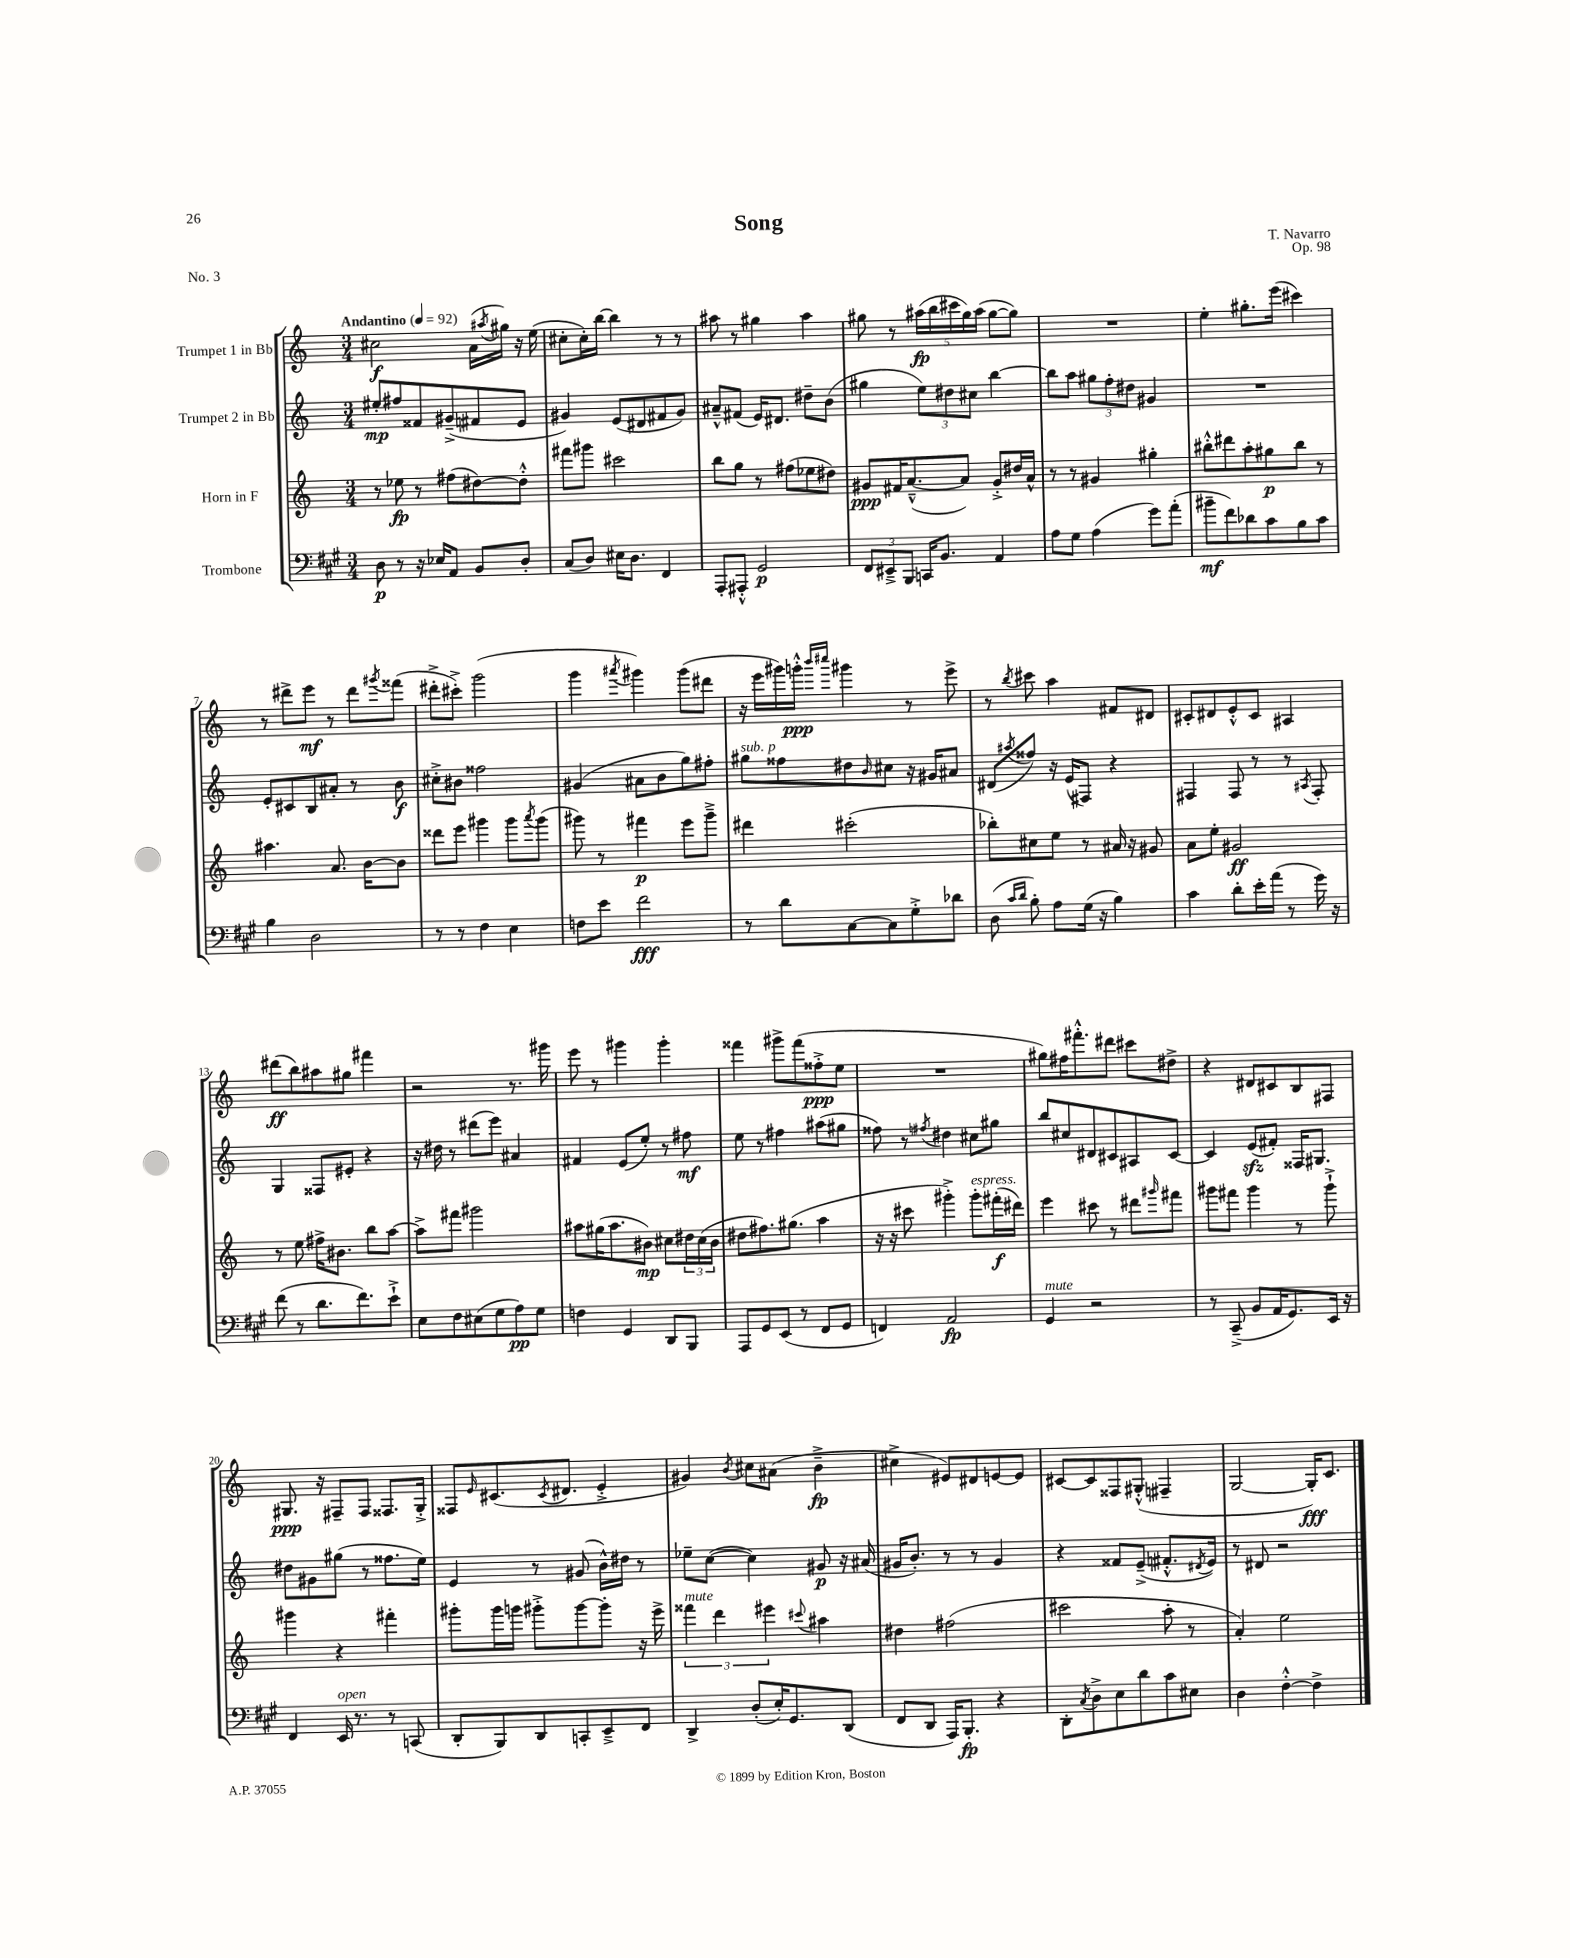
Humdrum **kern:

**kern	**kern	**kern	**kern
*staff4	*staff3	*staff2	*staff1
*clefF4	*clefG2	*clefG2	*clefG2
*k[f#c#g#]	*k[]	*k[]	*k[]
*M3/4	*M3/4	*M3/4	*M3/4
*MM92	*MM92	*MM92	*MM92
8D	8r	8ee#'	2cc#
8r	8ee-	8ff#	.
16r	8r	8f##	.
16E-	.	.	.
8AA	(8ff#	(8g#~^	.
8BB	[8dd#)	8f#	(16a
.	.	.	8qaa#
.	.	.	16gg#)
8D'	8dd#'^^]	8e	16r
.	.	.	(16ee
=	=	=	=
(8C#	8fff#	4g#)	8cc#'
8D)	8ggg#	.	16cc#')
.	.	.	[16bb
16E#	2ccc#	(8e	4bb]
8.D	.	.	.
.	.	8d#	.
4FF#	.	8f#	8r
.	.	8g#)	8r
=	=	=	=
8AAA'	8bb	8a#~^^	8aa#
8AAA#'^^	8gg	(8f#	8r
2GG#	8r	16e)	4gg#
.	.	8.d#	.
.	(8ff#	.	.
.	8ee-	8dd#~	4aa#
.	8dd#)	(8b	.
=	=	=	=
12FF#	8g#	4gg#	8gg#
12EE#~^	.	.	.
.	16f#	.	8r
12BBB	.	.	.
.	([8.a~^^	.	.
16CC	.	12ee)	(20aa#
.	.	.	20bb
8.BB	.	.	.
.	.	12dd#	.
.	.	.	20ccc#
.	8a])	.	.
.	.	.	20gg#)
.	.	12cc#	.
.	.	.	(20aa#
4AA	8g#'^	[4bb	[8gg#
.	16dd#	.	8gg#])
.	16a^^	.	.
=	=	=	=
8A	8r	8bb]	2.r
8G#	8r	8aa	.
(4A	4g#	12gg#	.
.	.	12ff'	.
.	.	12dd#	.
8g#)	4gg#'	4g#	.
(8a'	.	.	.
=	=	=	=
8b#~	8bb#'^^	2.r	4ee'
8f#)	8ddd#	.	.
8d-	8aa'	.	8.gg#'
8c#	8gg#	.	.
.	.	.	(16eee
8B	8bb#	.	4ccc#)
8c#	8r	.	.
=	=	=	=
4B	4.aa#	8e'	8r
.	.	8c#	8ddd#^
2D	.	8B	8eee
.	8.a	8a#'	8r
.	.	8r	8ddd#
.	[16b	.	.
.	.	.	8qggg#
.	8b]	8b	(8fff##
=	=	=	=
8r	8ddd##	8cc#'^	8ddd#'^
8r	8eee	8b#	8ccc#'^)
4F#	4ggg#	2ff##	(2ggg
4E	8ggg#	.	.
.	8qaaa	.	.
.	(8ggg#	.	.
=	=	=	=
8F	8ggg#)	(4g#	4ggg
8e	8r	.	.
.	.	.	8qaaa#
2f#	4fff#	8a#	4ggg#)
.	.	8b	.
.	8eee	8gg)	(8ggg#
.	8ggg#~^	8ff#'	8ddd#
=	=	=	=
8r	4ddd#	8gg#	16r
.	.	.	16eee
8d	.	8ff##	16ggg#)
.	.	.	16ggg'^^
.	.	.	16qqbbb
.	.	.	16qqcccc#
[8C#	(2ccc#'	8dd#	4ggg#
.	.	16qqb	.
8C#]	.	8cc#	.
8G#'^	.	16r	8r
.	.	16g#	.
8d-	.	8a#	8eee^
=	=	=	=
(8D	8bb-')	(8d#	8r
16qqc#	.	.	.
16qqd	.	8qaa#	8qbb
8B')	8cc#	8ff##)	8ccc#
8A	8ee	16r	4aa
.	.	(16e	.
(16G#	8r	8F#)	.
16r	.	.	.
4B)	16a#	4r	8f#
.	16r	.	.
.	8g#	.	8d#
=	=	=	=
4c#	8a	4F#	8c#'
.	8ee'	.	8d#
8d'	2g#	8F#	8e'^^
16e'	.	8r	8c#
(16a	.	.	.
8r	.	8r	4A#
.	.	8qA#	.
16g#)	.	8F#'	.
16r	.	.	.
=	=	=	=
(8f#	8r	4G	(8ddd#
8r	8ee	.	8bb)
8.d	16ff#^	8F##	8aa#
.	8.b#	.	.
.	.	8e#'	8gg#
8.f#)	.	.	.
.	8bb	4r	4fff#
8e`^	[8aa	.	.
=	=	=	=
8E	8aa^]	16r	2r
.	.	16dd#	.
8F#	8fff#	8r	.
(8E#	2ggg#	(8ddd#	.
8G#	.	8eee)	.
8A)	.	4a#	8.r
8G#	.	.	.
.	.	.	16ggg#
=	=	=	=
4F	8aa#	4f#	8eee
.	(16gg#	.	8r
.	8.aa#	.	.
4GG#	.	(8e	4ggg#
.	8b#)	8ee')	.
8DD	8cc#	8r	4ggg#'
8BBB	24dd#	8ff#	.
.	(24cc#	.	.
.	24b#	.	.
=	=	=	=
8AAA	8dd#	8ee	4fff##
8GG#	8.ff#)	8r	.
(8EE	.	4ff#	8ggg#^
.	(8.gg#	.	.
8r	.	.	(8fff##
8FF#	4aa	(8aa#	8ff##'^
8GG#	.	8gg#	8ee
=	=	=	=
4FF)	16r	8ff##)	2.r
.	16r	.	.
.	8ccc#	8r	.
.	.	8qff#	.
2AA	4ggg#'^)	4dd#	.
.	8ggg#'	8cc#	.
.	(16fff#'	8gg#	.
.	16ddd#)	.	.
=	=	=	=
4GG#	4eee	8bb	8gg#)
.	.	8cc#	16ff#
.	.	.	8.fff#'^^
2r	8ccc#	8d#	.
.	8r	8c#	8ddd#
.	8ddd#	8A#	8ccc#
.	16qqggg#	.	.
.	8fff#	[8c#	8dd#^
=	=	=	=
8r	8ggg#	4c#]	4r
(8CC#~^	8fff#	.	.
8BB	4ggg#	(8e	8d#
16AA	.	8f#')	8c#
8.GG#)	.	.	.
.	8r	16F##	8B
.	.	8.G#	.
16EE	8ggg#`^	.	8F#
16r	.	.	.
=	=	=	=
4FF#	4ggg#	8dd#	8.G#
.	.	8g#	.
.	.	.	16r
16EE	4r	(8gg#	8F#~
8.r	.	.	.
.	.	8r	8F#
8r	4fff#'	8.ff##	8.F##
(8CC	.	.	.
.	.	16ee)	16G#'^
=	=	=	=
8DD'	8ggg#'	4e	8F##
.	.	.	16qqe
8BBB)	16ggg#	.	(8.c#
.	16ggg	.	.
8DD	8ggg#'^	8r	.
.	.	.	8qc#
.	.	.	8.d#
8CC'	[8ggg#	(8g#	.
8EE~^	8ggg#']	16b^^)	4e'^
.	.	16dd#	.
8FF#	16r	8r	.
.	16eee^	.	.
=	=	=	=
4DD^	6fff##	8ee-~	4g#)
.	.	([8cc	.
.	6ddd	.	.
.	.	.	8qb
(8D'	.	4cc])	8cc#
.	6eee#	.	.
16E')	.	.	(8a#
8.GG#	.	.	.
.	8qqccc#	.	.
.	4aa#	8g#	4b~^
(8DD	.	16r	.
.	.	(16a#	.
=	=	=	=
8FF#	4dd#	16g#	4cc#^
.	.	8.b')	.
8DD	.	.	.
16AAA)	(2ff#	8r	8e#)
8.BBB'	.	.	.
.	.	8r	8d#
4r	.	4g#	[8e
.	.	.	8e]
=	=	=	=
8DD'	2ccc#	4r	[8c#
8qC#	.	.	.
8D^	.	.	8c#]
8E	.	8f##	8F##
8d	.	(8e~^	(8G#'^^
8c#	8aa'	8.f#'^^	4F#~
8E#	8r	.	.
.	.	8qd#	.
.	.	16e)	.
=	=	=	=
4D	4a')	8r	[2G
.	.	8d#	.
[4F#'^^	2ee	2r	.
4F#^]	.	.	16G'])
.	.	.	8.c
==	==	==	==
*-	*-	*-	*-
